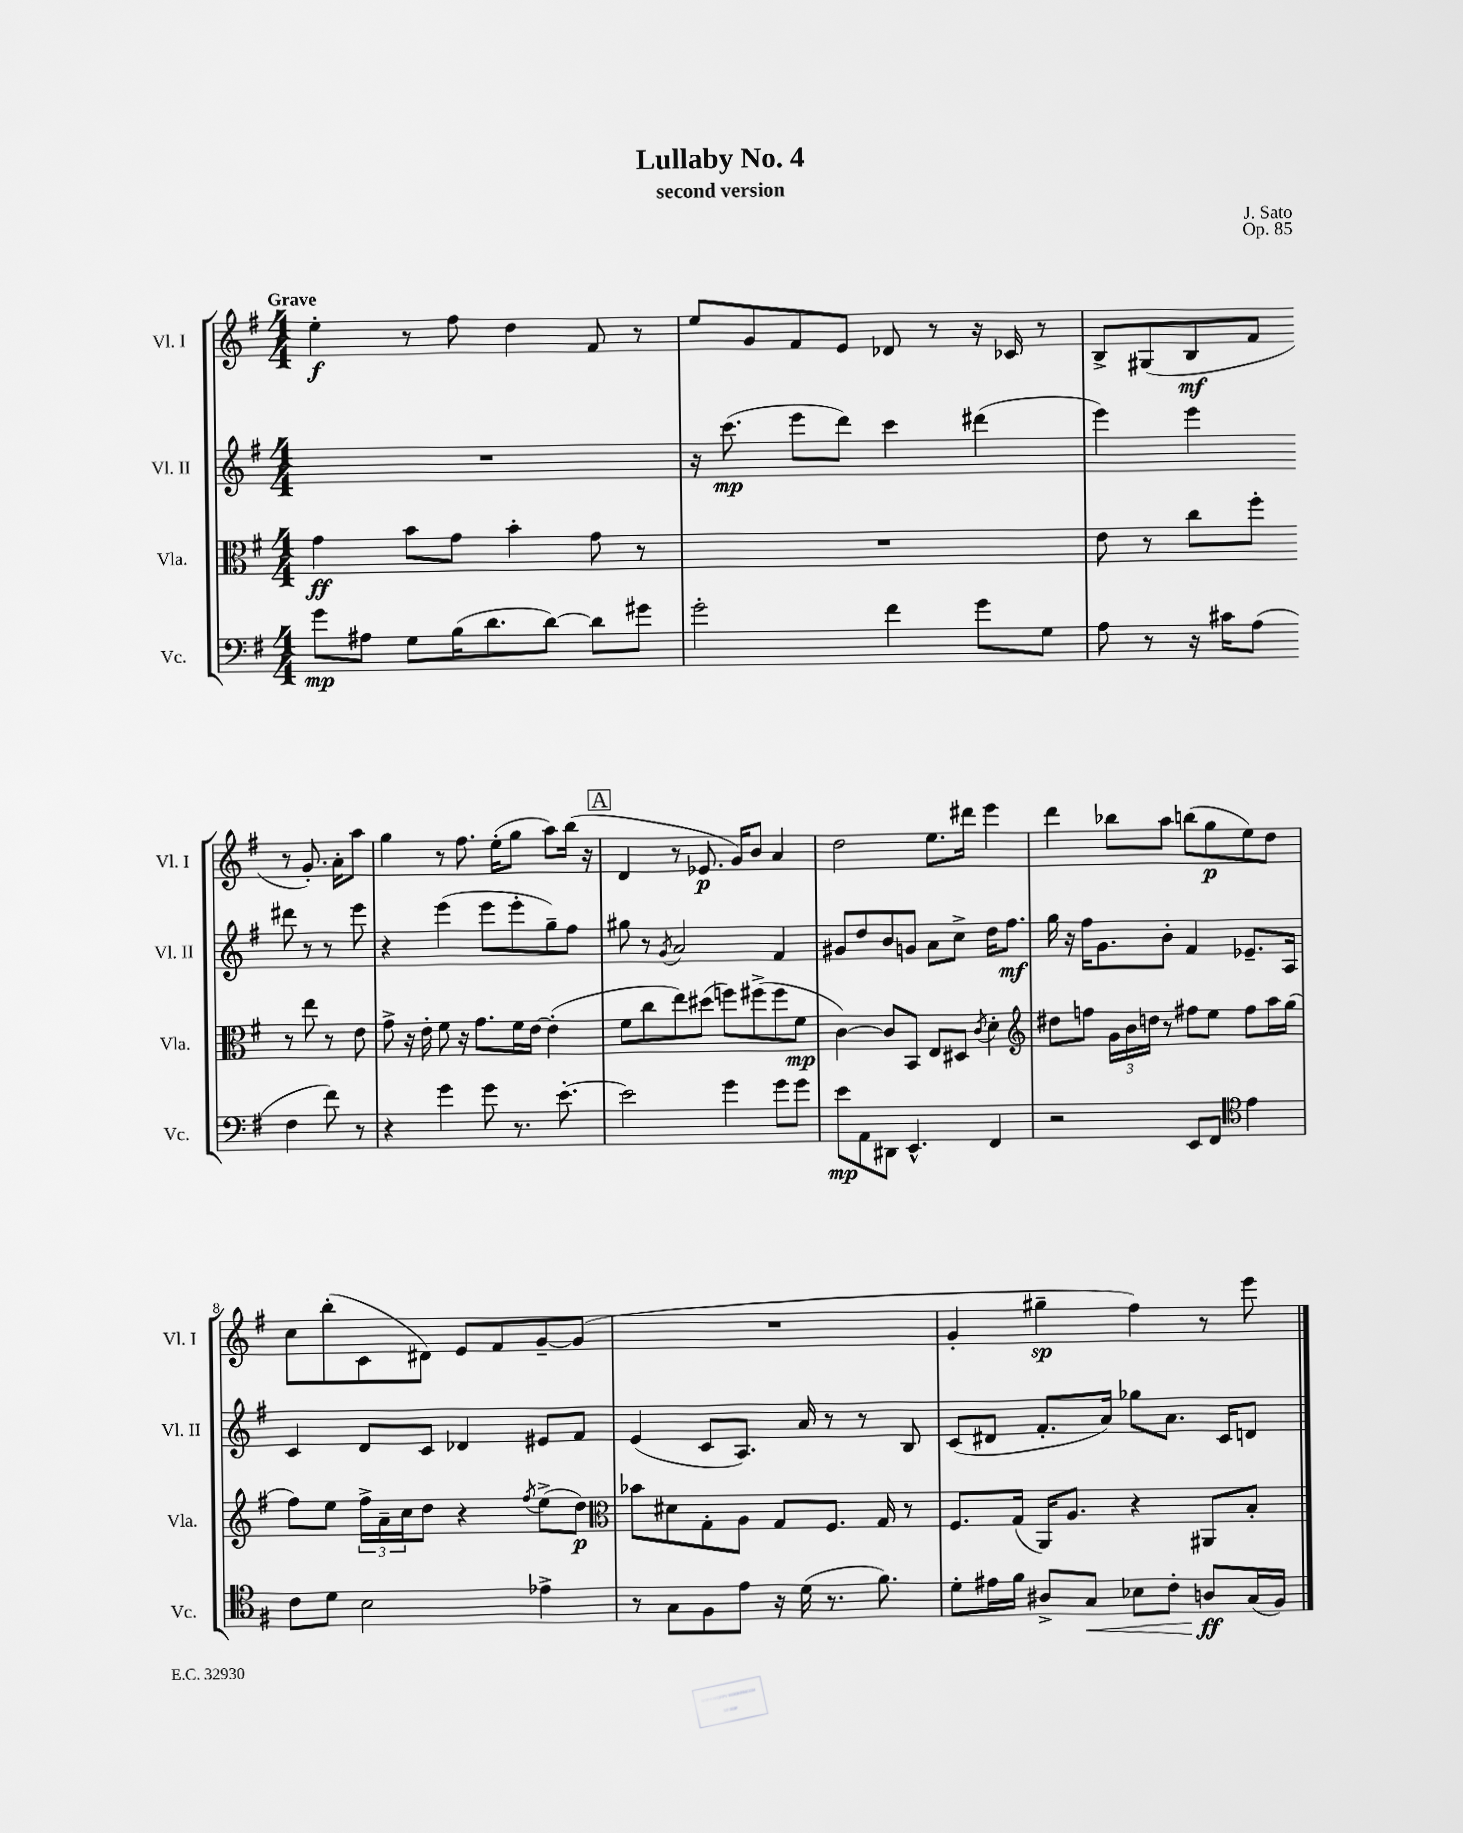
\header { title = "Lullaby No. 4" composer = "J. Sato" subtitle = "second version" opus = "Op. 85" }
<<
\new StaffGroup <<
\new Staff = "s0" \with { instrumentName = "Vl. I" shortInstrumentName = "Vl. I" } {
    \clef treble \key g \major \numericTimeSignature \time 4/4 \tempo "Grave"
    e''4-.\f r8 fis''8 d''4 fis'8 r8 |
    e''8 g'8 fis'8 e'8 des'8 r8 r16 ces'16 r8 |
    b8-> gis8( b8\mf fis'8 r8 g'8.-.) a'16-. a''8 |
    g''4 r8 fis''8. e''16-.( g''8 a''8) b''16( r16 |
    \mark \markup { \box "A" } d'4 r8 ees'8.\p g'16) b'8 a'4 |
    d''2 e''8. dis'''16 e'''4 |
    d'''4 bes''8 a''8 b''8( g''8\p e''8) d''8 |
    c''8 b''8-.( c'8 dis'8) e'8 fis'8 g'8~-- g'8( |
    R1 |
    g'4-. gis''4--\sp fis''4) r8 e'''8 \bar "|." |
}
\new Staff = "s1" \with { instrumentName = "Vl. II" shortInstrumentName = "Vl. II" } {
    \clef treble \key g \major \numericTimeSignature \time 4/4
    R1 |
    r16 c'''8.\mp( e'''8 d'''8) c'''4 dis'''4( |
    e'''4) e'''4 dis'''8 r8 r8 e'''8 |
    r4 e'''4( e'''8 e'''8-. g''8--) fis''8 |
    \mark \markup { \box "A" } gis''8 r8 \acciaccatura { g'8 } a'2 fis'4 |
    gis'8 d''8 b'8 g'8 a'8 c''8-> d''16 fis''8.\mf |
    g''16 r16 fis''16 g'8. b'8-. fis'4 ees'8.-- a16 |
    c'4 d'8 c'8 des'4 eis'8 fis'8 |
    e'4( c'8 a8.) a'16 r8 r8 b8 |
    c'8( dis'8 fis'8.-. a'16) ges''8 a'8. c'16 d'8 \bar "|." |
}
\new Staff = "s2" \with { instrumentName = "Vla." shortInstrumentName = "Vla." } {
    \clef alto \key g \major \numericTimeSignature \time 4/4
    g'4\ff b'8 g'8 b'4-. g'8 r8 |
    R1 |
    e'8 r8 c''8 fis''8-. r8 e''8 r8 e'8 |
    g'8-> r16 e'16-. fis'8 r16 g'8. fis'16 e'16~ e'4-.( |
    \mark \markup { \box "A" } fis'8 c''8 e''8) dis''8( f''8) fis''8->( fis''8 fis'8\mp |
    c'4~) c'8 b,8 e8 dis8 \acciaccatura { c'8 } d'4-. |
    \clef treble dis''8 f''8 \tuplet 3/2 { g'16 b'16 d''16 } r8 fis''8 e''8 fis''8 a''16 g''16( |
    fis''8) e''8 \tuplet 3/2 { fis''16-> a'16-- c''16 } d''8 r4 \acciaccatura { fis''8 } e''8->( d''8\p) |
    \clef alto bes'8 dis'8 g8-. a8 g8 fis8. g16 r8 |
    fis8. g16( a,16) a8. r4 ais,8 b8-. \bar "|." |
}
\new Staff = "s3" \with { instrumentName = "Vc." shortInstrumentName = "Vc." } {
    \clef bass \key g \major \numericTimeSignature \time 4/4
    g'8\mp ais8 g8 b16( d'8. d'8~) d'8 gis'8 |
    g'2-. fis'4 g'8 g8 |
    a8 r8 r16 cis'16 a8( fis4 fis'8) r8 |
    r4 g'4 g'8 r8. e'8.~-. |
    \mark \markup { \box "A" } e'2 g'4 g'8 g'8 |
    e'8\mp a,8 dis,8 e,4.-^ fis,4 |
    r2 e,8 fis,8 \clef tenor e'4 |
    c'8 d'8 b2 ees'4-> |
    r8 g8 fis8 e'8 r16 d'16( r8. fis'8.) |
    d'8-. eis'16 fis'16 ais8-> g8\< bes8 c'8-. a8\ff\! g16( fis16) \bar "|." |
}
>>
>>
